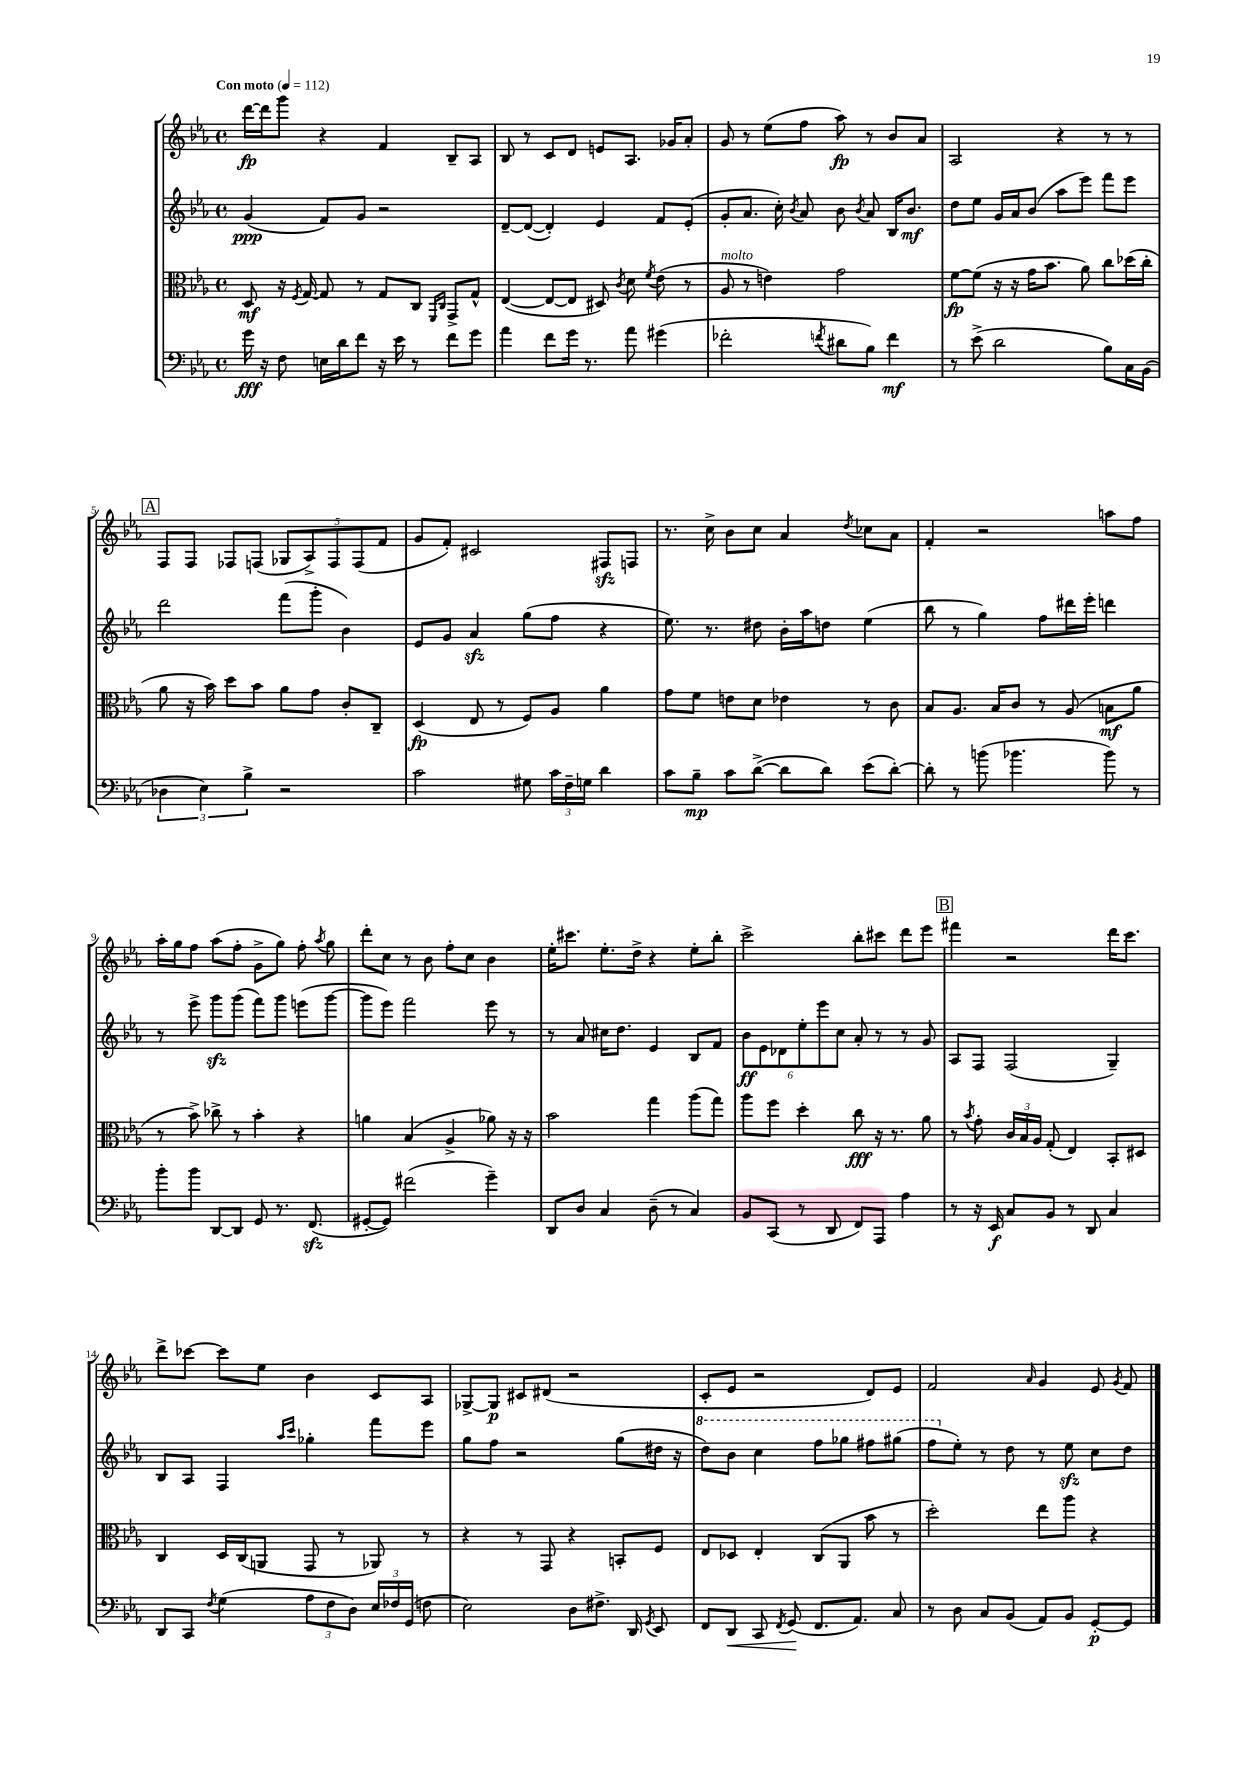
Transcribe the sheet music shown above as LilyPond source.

<<
\new StaffGroup <<
\new Staff = "s0" {
    \clef treble \key ees \major \defaultTimeSignature \time 4/4 \tempo "Con moto" 4 = 112
    \autoBeamOff d'''16[~\fp d'''16 g'''8] r4 f'4 bes8[-- aes8] |
    bes8 r8 c'8[ d'8] e'8[ aes8.] ges'16[ aes'8]-. |
    g'8 r8 ees''8[( f''8] aes''8\fp) r8 bes'8[ aes'8] |
    aes2 r4 r8 r8 |
    \mark \markup { \box "A" } f8[ f8] fes8[ f8]( \tuplet 5/4 { ges8[ aes8->) f8 f8( f'8] } |
    g'8[ f'8]-.) cis'2 fis8[\sfz f8] |
    r8. c''16-> bes'8[ c''8] aes'4 \acciaccatura { d''8 } ces''8[ aes'8] |
    f'4-. r2 a''8[ f''8] |
    aes''16[-. g''16 f''8] aes''8[( f''8]-. g'8[-> g''8]) f''8-. \acciaccatura { aes''8 } g''8 |
    d'''8[-. c''8] r8 bes'8 f''8[-. c''8] bes'4 |
    ees''16[-. cis'''8.] ees''8.[-. d''16]-> r4 ees''8[-. bes''8]-. |
    c'''2-> bes''8[-. cis'''8] d'''8[ ees'''8] |
    \mark \markup { \box "B" } fis'''4 r2 d'''16[ c'''8.] |
    d'''8[-> ces'''8]~ ces'''8[ ees''8] bes'4 c'8[ aes8] |
    ges8[~-> ges8]\p cis'8[ dis'8]( r2 |
    c'8[-. ees'8] r2 d'8[) ees'8] |
    f'2 \grace { aes'16 } g'4 ees'8 \acciaccatura { g'8 } f'8 \bar "|." |
}
\new Staff = "s1" {
    \clef treble \key ees \major \defaultTimeSignature \time 4/4
    \autoBeamOff g'4\ppp( f'8[) g'8] r2 |
    d'8[~-- d'8]~( d'4-.) ees'4 f'8[ ees'8]-.( |
    g'8[-. aes'8.] c''16-.) \acciaccatura { bes'8 } aes'8 bes'8 \acciaccatura { bes'8 } aes'8 bes16[ bes'8.]\mf |
    d''8[ ees''8] g'16[ aes'16 bes'8]( aes''8[ ees'''8]) f'''8[ ees'''8] |
    \mark \markup { \box "A" } d'''2 f'''8[( g'''8]-. bes'4) |
    ees'8[ g'8] aes'4\sfz g''8[( f''8] r4 |
    ees''8.) r8. dis''8 bes'16[-. aes''16 d''8] ees''4( |
    bes''8 r8 g''4) f''8[ dis'''16 ees'''16]-. d'''4 |
    r8 ees'''8-> g'''8[\sfz g'''8]( f'''8[) g'''8] e'''8[( g'''8]~ |
    g'''8[ ees'''8]) f'''2 ees'''8 r8 |
    r8 aes'8 cis''16[ d''8.] ees'4 bes8[ f'8] |
    \tuplet 6/4 { bes'8[\ff ees'8 des'8 ees''8-. ees'''8 c''8] } aes'8-. r8 r8 g'8 |
    \mark \markup { \box "B" } aes8[ f8] f2( g4--) |
    bes8[ aes8] f4 \grace { aes''16[ c'''16] } ges''4-. f'''8[ ees'''8] |
    g''8[ f''8] r2 g''8[( dis''16] r16 |
    \ottava #1 d'''8[) bes''8] c'''4 f'''8[ ges'''8] fis'''8[ gis'''8]( |
    f'''8[ \ottava #0 ees''8]-.) r8 d''8 r8 ees''8\sfz c''8[ d''8] \bar "|." |
}
\new Staff = "s2" {
    \clef alto \key ees \major \defaultTimeSignature \time 4/4
    \autoBeamOff d8\mf r16 \acciaccatura { f8 } g16~ g8 r8 g8[ c8] \grace { f,16[ c16] } g,8[-> g8]-^ |
    ees4~( ees8[~ ees8] dis8) \acciaccatura { c'8 } d'8 \acciaccatura { f'8 } ees'8( r8 |
    aes8^\markup { \italic "molto" } r8 e'4) g'2 |
    f'8[~\fp f'8]( r16 r16 g'16[ bes'8.] aes'8) c''8[ des''16( c''16]-. |
    \mark \markup { \box "A" } aes'8 r16 bes'16) d''8[ bes'8] aes'8[ g'8] c'8[-. c8]-- |
    d4\fp( ees8 r8 f8[) aes8] aes'4 |
    g'8[ f'8] e'8[ d'8] ees'4 r8 c'8 |
    bes8[ aes8.] bes16[ c'8] r8 aes8( b8[\mf aes'8] |
    r8 bes'8->) ces''8-> r8 bes'4-. r4 |
    a'4 bes4( aes4-> aes'8) r16 r16 |
    bes'2 g''4 aes''8[( g''8]) |
    aes''8[ f''8] d''4-. c''8\fff r16 r8. aes'8 |
    \mark \markup { \box "B" } r8 \acciaccatura { bes'8 } g'8-. \tuplet 3/2 { c'16[ bes16 aes16] } g8-.( ees4) bes,8[-. dis8] |
    c4 d16[ c16( a,8] g,8 r8 aes,8) r8 |
    r4 r8 g,8 r4 b,8[-. f8] |
    ees8[ des8] ees4-. c8[( aes,8] bes'8 r8 |
    d''2-.) ees''8[ aes''8] r4 \bar "|." |
}
\new Staff = "s3" {
    \clef bass \key ees \major \defaultTimeSignature \time 4/4
    \autoBeamOff g'16\fff r16 f8 e16[ d'16 f'8] r16 ees'16 r8 f'8[ g'8] |
    aes'4 f'8[ g'16] r8. aes'8 gis'4( |
    fes'2-. \acciaccatura { f'8 } dis'8[ bes8]) f'4\mf |
    r8 ees'8->( d'2 bes8[) c16 bes,16]( |
    \mark \markup { \box "A" } \tuplet 3/2 { des4 ees4) bes4-> } r2 |
    c'2 gis8 \tuplet 3/2 { c'16[ f16-- g16] } d'4 |
    c'8[ bes8]--\mp c'8[ d'8]~->( d'8[ d'8]) ees'8[( d'8]~-.) |
    d'8-. r8 b'8( bes'4. bes'8) r8 |
    bes'8[-. bes'8] d,8[~ d,8] g,8 r8. f,8.\sfz( |
    gis,8[~-. gis,8]) fis'2( g'4--) |
    d,8[ d8] c4 d8--( r8 c4) |
    bes,8[ c,8]( r8 d,8 f,8[) aes,,8] aes4 |
    \mark \markup { \box "B" } r8 r16 ees,16\f c8[ bes,8] r8 d,8 c4 |
    d,8[ c,8] \acciaccatura { f8 } g4( \tuplet 3/2 { aes8[ f8 d8]) } \tuplet 3/2 { ees16[ fes16 g,16]( } f8 |
    ees2) d8[ fis8.]-> d,16 \acciaccatura { g,8 } ees,8 |
    f,8[ d,8]\< c,8 \acciaccatura { f,8 } g,8\!( f,8.[ aes,8.]) c8 |
    r8 d8 c8[ bes,8]( aes,8[) bes,8] g,8[~-.\p g,8] \bar "|." |
}
>>
>>
